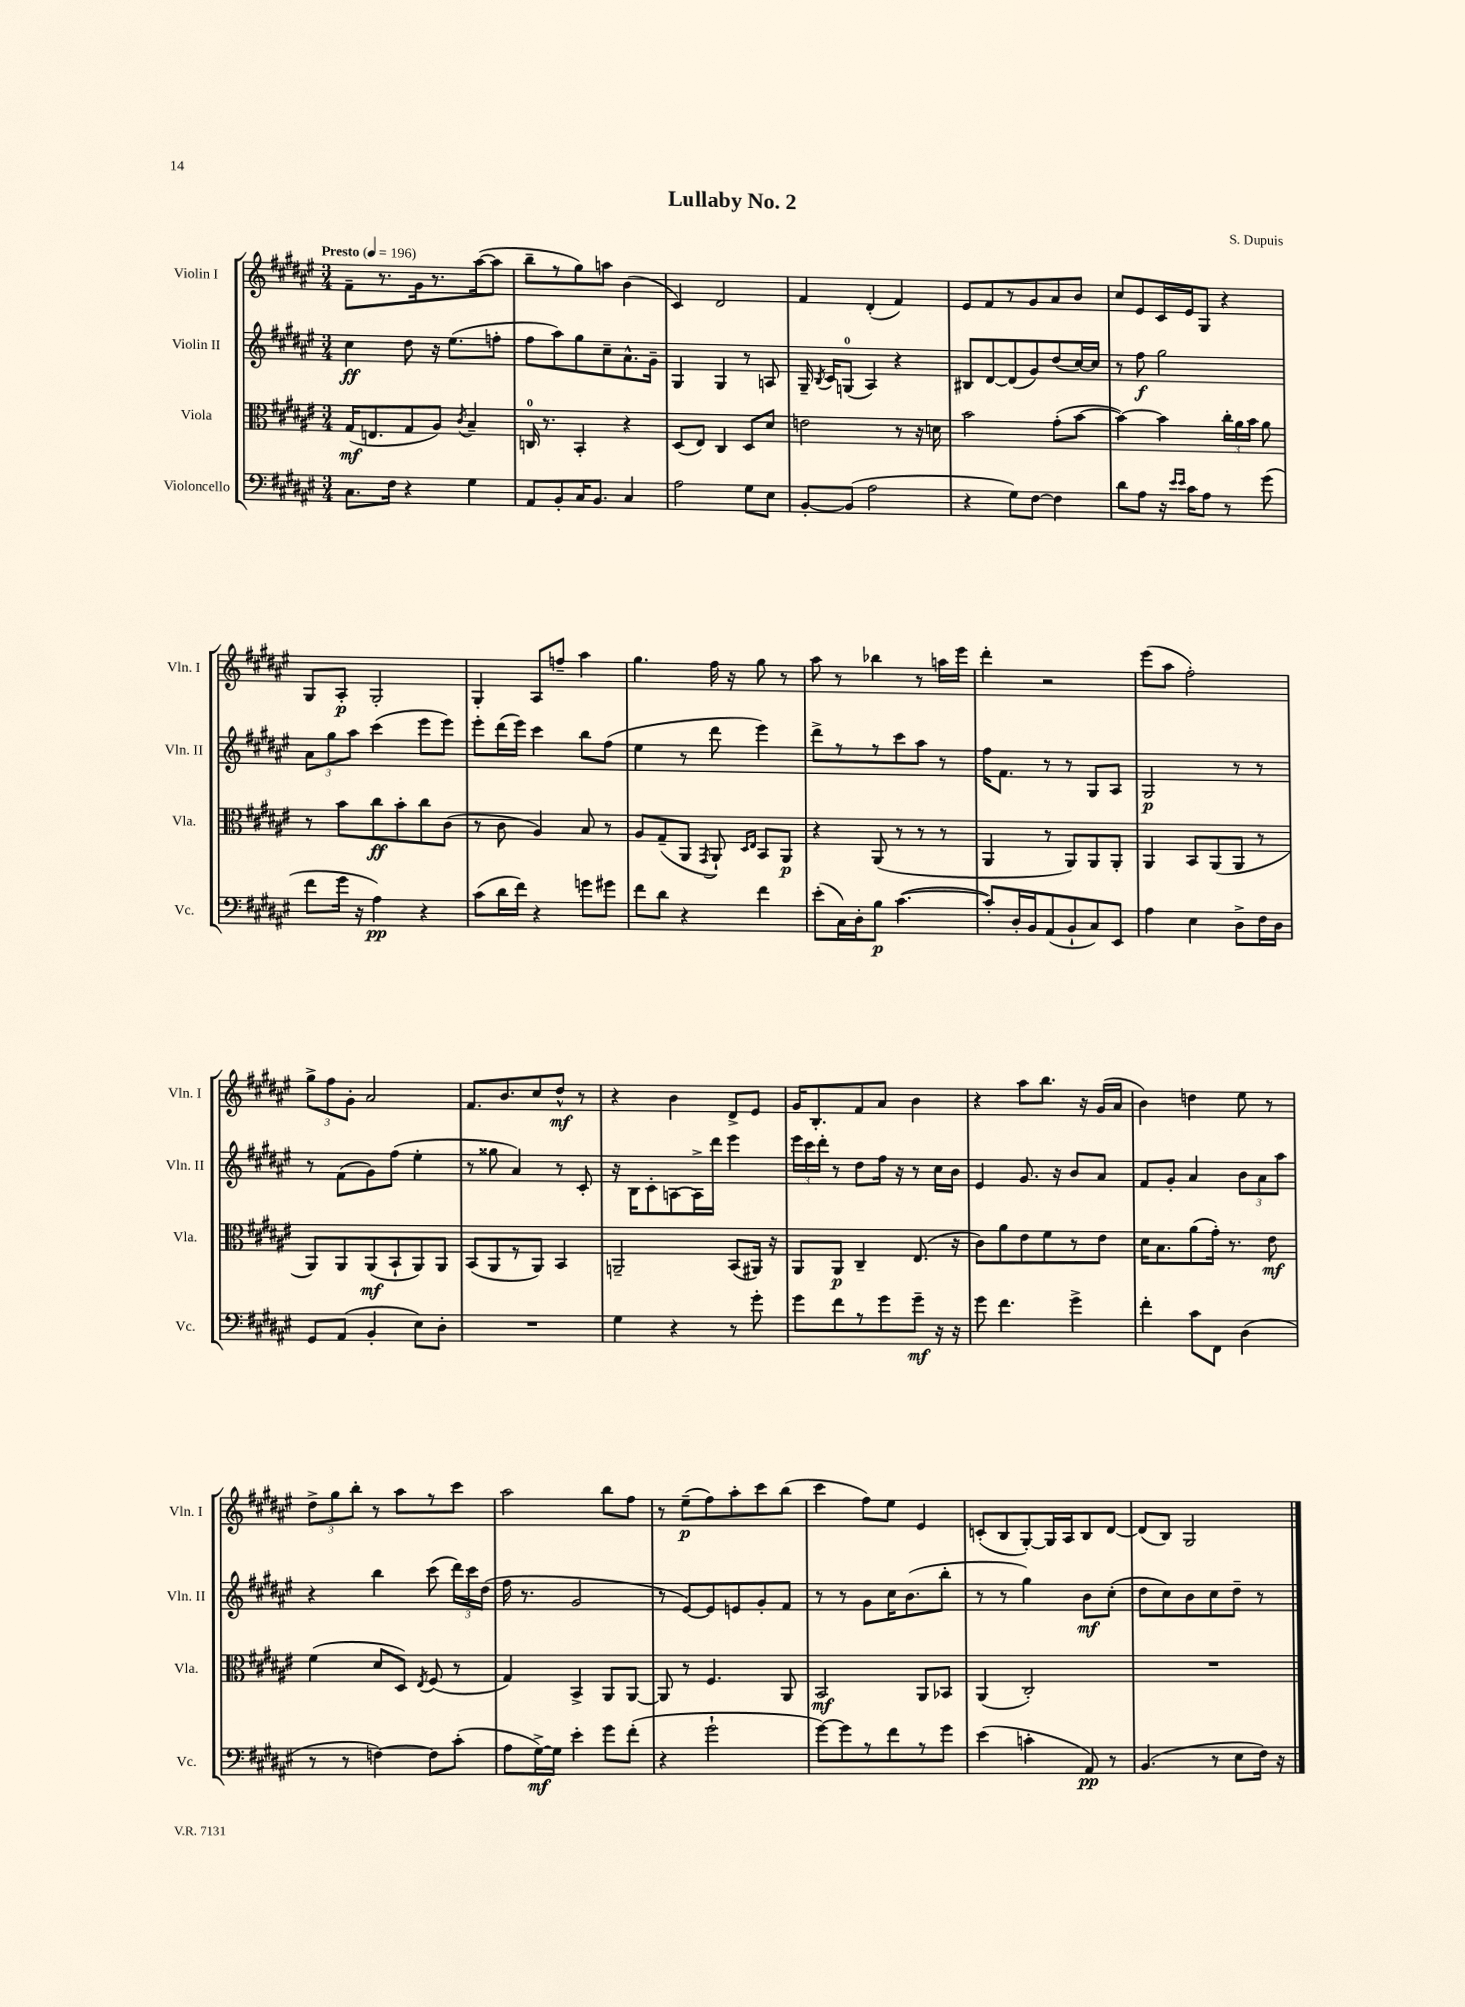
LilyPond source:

\header { title = "Lullaby No. 2" composer = "S. Dupuis" }
<<
\new StaffGroup <<
\new Staff = "s0" \with { instrumentName = "Violin I" shortInstrumentName = "Vln. I" } {
    \clef treble \key fis \major \numericTimeSignature \time 3/4 \tempo "Presto" 4 = 196
    \autoBeamOff fis'8[-- r8. gis'16 r8. ais''16~( ais''8] |
    b''8[-- r8 gis''8) a''8] b'4( |
    cis'4) dis'2 |
    fis'4 dis'4-.( fis'4) |
    eis'8[ fis'8 r8 gis'8 ais'8 b'8] |
    cis''8[ eis'8 cis'16 eis'16 gis8] r4 |
    gis8[ ais8]-.\p gis2-. |
    gis4-. ais8[ f''8]-- ais''4 |
    gis''4. fis''16 r16 gis''8 r8 |
    ais''8 r8 bes''4 r8 a''16[ eis'''16] |
    dis'''4-. r2 |
    eis'''8[( ais''8] fis''2-.) |
    \tuplet 3/2 { gis''8[-> fis''8 gis'8]-. } ais'2 |
    fis'8.[ b'8. cis''8 dis''8]-^\mf r8 |
    r4 b'4 dis'8[-> eis'8] |
    gis'16[ b8.-. fis'8 ais'8] b'4 |
    r4 ais''8[ b''8.] r16 gis'16[( ais'16] |
    b'4) d''4 eis''8 r8 |
    \tuplet 3/2 { dis''8[-> gis''8 b''8]-. } r8 ais''8[ r8 cis'''8] |
    ais''2 b''8[ fis''8] |
    r8 eis''8[--\p( fis''8) ais''8-. cis'''8 b''8]( |
    cis'''4 fis''8[) eis''8] eis'4 |
    c'8[-.( b8 gis8~-.) gis16 ais16 b8 dis'8]~ |
    dis'8[( b8]) gis2 \bar "|." |
}
\new Staff = "s1" \with { instrumentName = "Violin II" shortInstrumentName = "Vln. II" } {
    \clef treble \key fis \major \numericTimeSignature \time 3/4
    \autoBeamOff cis''4\ff dis''8 r16 eis''8.[( f''8]-. |
    fis''8[ ais''8) gis''8 cis''8-- ais'8.-^ gis'16]-- |
    gis4 gis4 r8 a8 |
    gis16-- \acciaccatura { b8 } cis'16[ g8]-0( ais4) r4 |
    bis8[ dis'8~ dis'8( gis'8) dis''8( cis''16~) cis''16] |
    r8 fis''8\f gis''2 |
    \tuplet 3/2 { ais'8[ gis''8 ais''8] } cis'''4( eis'''8[ eis'''8]) |
    eis'''8[-. dis'''16( eis'''16]) cis'''4 b''8[ fis''8]( |
    eis''4 r8 dis'''8 eis'''4) |
    dis'''8[-> r8 r8 cis'''8 ais''8] r8 |
    fis''16[ fis'8.] r8 r8 gis8[ ais8] |
    gis2\p r8 r8 |
    r8 fis'8[( gis'8) fis''8]( eis''4-. |
    r8 gisis''8 ais'4) r8 cis'8-. |
    r16 b16[ cis'8-. a8~ a16-> dis'''16] eis'''4 |
    \tuplet 3/2 { eis'''16[ cis'''16 dis'''16]-. } r8 dis''8[ fis''16] r16 r8 cis''16[ b'16] |
    eis'4 gis'8. r16 b'8[ ais'8] |
    fis'8[ gis'8]-. ais'4 \tuplet 3/2 { b'8[ ais'8 ais''8] } |
    r4 b''4 cis'''8( \tuplet 3/2 { dis'''16[) cis'''16 dis''16]( } |
    fis''16 r8. gis'2 |
    r8 eis'8[~) eis'8 e'8 gis'8-. fis'8] |
    r8 r8 gis'8[ cis''16 b'8.( b''8]-. |
    r8 r8 gis''4) b'8[\mf cis''8]-.( |
    dis''8[ cis''8) b'8 cis''8 dis''8]-- r8 \bar "|." |
}
\new Staff = "s2" \with { instrumentName = "Viola" shortInstrumentName = "Vla." } {
    \clef alto \key fis \major \numericTimeSignature \time 3/4
    \autoBeamOff gis16[\mf( e8. gis8 ais8]) \acciaccatura { cis'8 } b4-- |
    c16-0 r8. b,4-. r4 |
    dis8[( eis8]) cis4 dis8[ dis'8] |
    e'2 r8 r16 d'16 |
    b'2 gis'8[-.( b'8]~ |
    b'4~) b'4 \tuplet 3/2 { cis''16[-. ais'16 b'16] } ais'8 |
    r8 b'8[ cis''8\ff b'8-. cis''8 cis'8]( |
    r8 cis'8 ais4) b8 r8 |
    ais8[ gis8--( ais,8] \acciaccatura { gis,8 } ais,8-!) \grace { dis16[ eis16] } b,8[ ais,8]\p |
    r4 ais,8( r8 r8 r8 |
    ais,4 r8 ais,8[) ais,8 ais,8]-. |
    ais,4 b,8[ ais,8( ais,8] r8 |
    ais,8[) ais,8 ais,8\mf( b,8-! ais,8) ais,8] |
    b,8[( ais,8 r8 ais,8]) b,4 |
    a,2-- b,8[( ais,16]) r16 |
    ais,8[ ais,8]\p cis4-- eis8.( r16 |
    cis'8[) ais'8 eis'8 fis'8 r8 eis'8] |
    dis'16[ b8. ais'8( gis'16]-.) r8. eis'8\mf |
    fis'4( dis'8[ dis8]) \acciaccatura { eis8 } fis8( r8 |
    gis4) b,4-> ais,8[ ais,8]~ |
    ais,8 r8 fis4. ais,8 |
    b,2\mf ais,8[ bes,8] |
    ais,4( cis2-.) |
    R2. \bar "|." |
}
\new Staff = "s3" \with { instrumentName = "Violoncello" shortInstrumentName = "Vc." } {
    \clef bass \key fis \major \numericTimeSignature \time 3/4
    \autoBeamOff cis8.[ fis16] r4 gis4 |
    ais,8[ b,8-. cis16 b,8.] cis4 |
    ais2 gis8[ eis8] |
    b,8[~-. b,8]( ais2 |
    r4 gis8[) fis8]~ fis4 |
    dis'8[ ais8] r16 \grace { eis'16[ eis'16] } cis'16[ ais8] r8 gis'8( |
    fis'8[ gis'16] r16 ais4\pp) r4 |
    cis'8[( dis'16 fis'16]) r4 g'8[ gis'8] |
    fis'8[ dis'8] r4 fis'4 |
    eis'8[-.( cis16) dis16-. b8]\p cis'4.~( |
    cis'8[-.) dis16-. b,16 ais,8( b,8-! cis8) eis,8] |
    ais4 eis4 dis8[-> fis16 dis16] |
    gis,8[ ais,8]( b,4-. eis8[) dis8]-. |
    R2. |
    gis4 r4 r8 gis'8-. |
    gis'8[ fis'8 r8 gis'8 gis'8]--\mf r16 r16 |
    gis'8 fis'4. gis'4-> |
    fis'4-. cis'8[ fis,8] dis4( |
    r8 r8 f4~) f8[ cis'8]-.( |
    ais8[ gis16~->\mf) gis16] eis'4-. gis'8[ fis'8]-.( |
    r4 gis'2-! |
    gis'8[~) gis'8 r8 fis'8 r8 gis'8] |
    eis'4( c'4-. ais,8\pp) r8 |
    b,4.( r8 eis8[ fis16]) r16 \bar "|." |
}
>>
>>
\layout { \context { \Score \remove "Bar_number_engraver" } }
